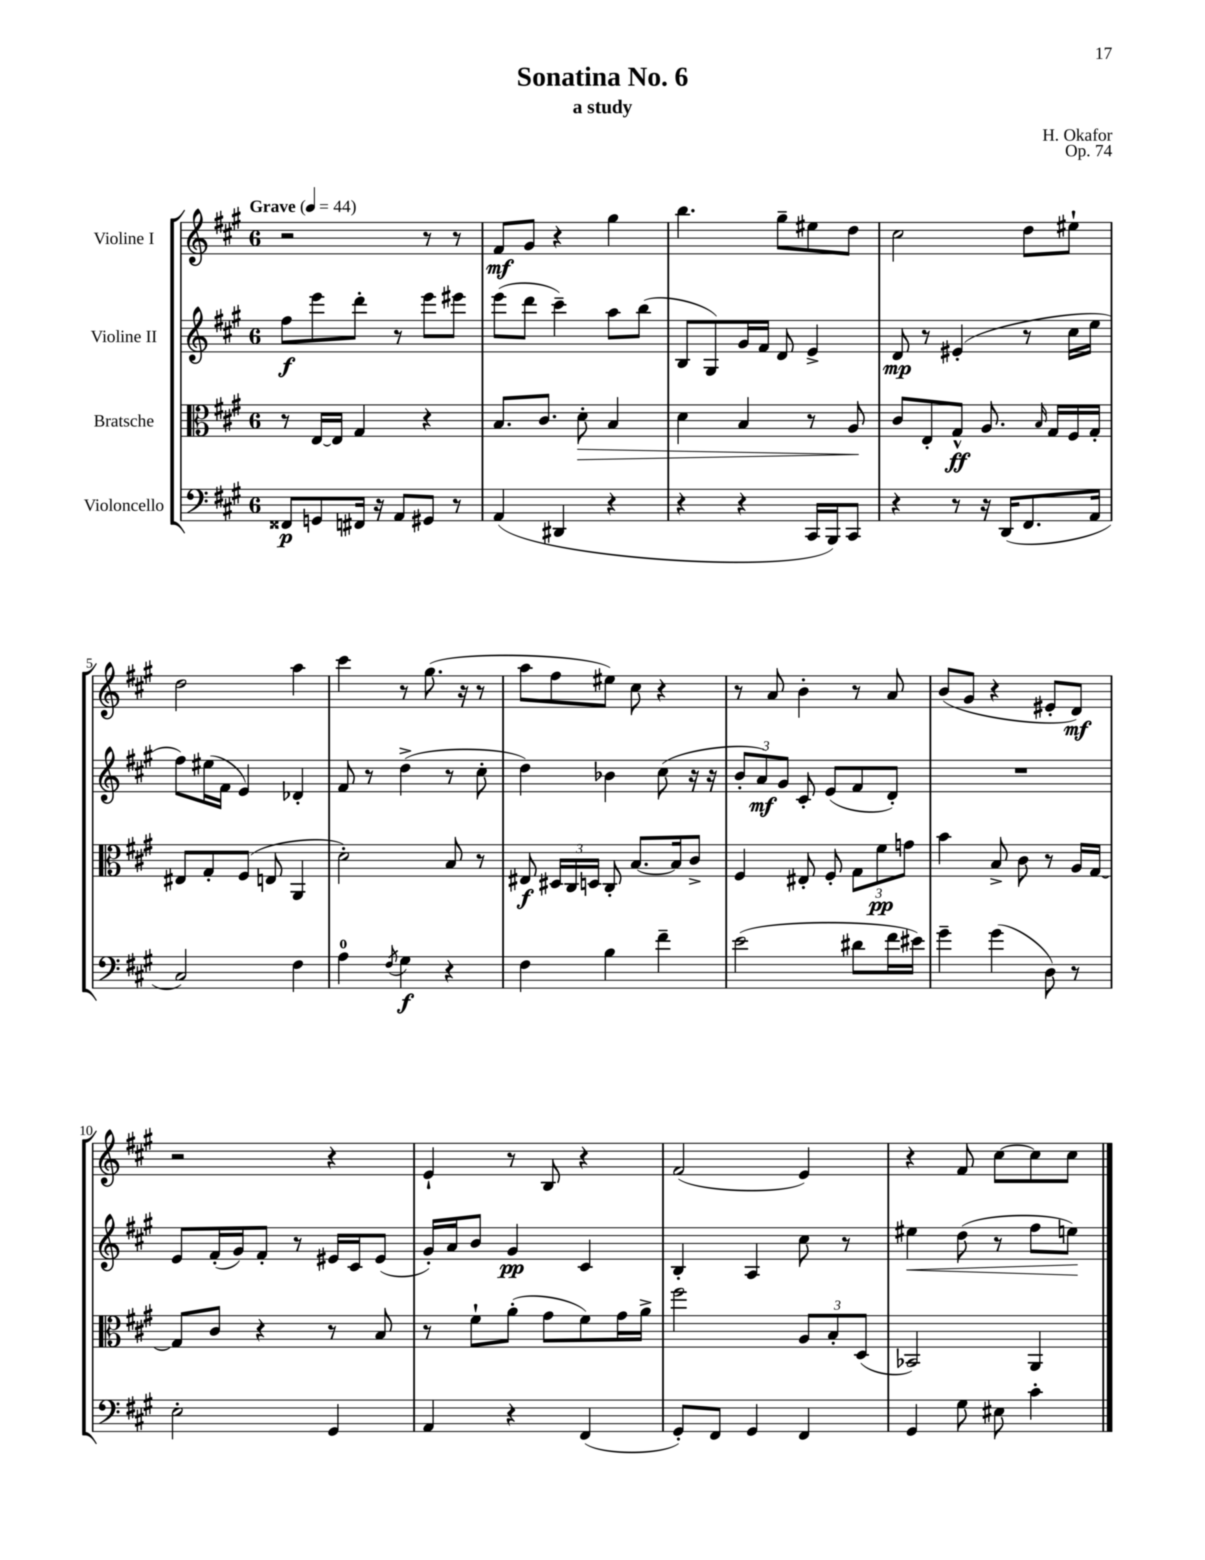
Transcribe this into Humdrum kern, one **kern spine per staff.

**kern	**kern	**kern	**kern
*staff4	*staff3	*staff2	*staff1
*clefF4	*clefC3	*clefG2	*clefG2
*k[f#c#g#]	*k[f#c#g#]	*k[f#c#g#]	*k[f#c#g#]
*M6/8	*M6/8	*M6/8	*M6/8
*MM44	*MM44	*MM44	*MM44
8FF##	8r	8ff#	2r
8GG	[16E	8eee	.
.	16E]	.	.
16FF#	4G#	8ddd'	.
16r	.	.	.
8AA	.	8r	.
8GG#	4r	8eee	8r
8r	.	8eee#	8r
=	=	=	=
(4AA	8.B	(8eee	8f#
.	.	8ddd	8g#
.	8.c#	.	.
4DD#	.	4ccc#~)	4r
.	8d'	.	.
4r	4B	8aa	4gg#
.	.	(8bb	.
=	=	=	=
4r	4d	8B	4.bb
.	.	8G#)	.
4r	4B	16g#	.
.	.	16f#	.
.	.	8d	8gg#~
16CC#	8r	4e^	8ee#
16BBB)	.	.	.
8CC#	8A	.	8dd
=	=	=	=
4r	8c#	8d	2cc#
.	8E'	8r	.
8r	8G#^^	(4e#'	.
16r	8.A	.	.
(16DD	.	.	.
8.FF#	.	8r	8dd
.	16qqB	.	.
.	16G#	.	.
.	16F#	16cc#	8ee#`
16AA	16G#'	16ee	.
=	=	=	=
2C#)	8E#	8ff#)	2dd
.	8G#'	(16ee#	.
.	.	16f#	.
.	(8F#	4e)	.
.	8E	.	.
4F#	4AA	4d-'	4aa
=	=	=	=
4A	2d')	8f#	4ccc#
.	.	8r	.
8qF#	.	.	.
4G#	.	(4dd^	8r
.	.	.	(8.gg#
4r	8B	8r	.
.	.	.	16r
.	8r	8cc#'	8r
=	=	=	=
4F#	8E#	4dd)	8aa
.	24D#	.	8ff#
.	24C#	.	.
.	24D	.	.
4B	8C#'	4b-	8ee#)
.	[8.B	.	8cc#
4f#~	.	(8cc#	4r
.	16B]	.	.
.	8c#^	16r	.
.	.	16r	.
=	=	=	=
(2e	4F#	12b'	8r
.	.	12a)	.
.	.	.	8a
.	.	12g#	.
.	8E#'	8c#'	4b'
.	8F#'	(8e	.
8d#	12G#	8f#	8r
.	12f#	.	.
16f#	.	8d')	8a
.	12g	.	.
16e#)	.	.	.
=	=	=	=
4g#~	4b	2.r	(8b
.	.	.	8g#
(4g#	8B^	.	4r
.	8c#	.	.
8D)	8r	.	8e#'
8r	16A	.	8d)
.	[16G#	.	.
=	=	=	=
2E'	8G#]	8e	2r
.	8c#	(16f#'	.
.	.	16g#)	.
.	4r	8f#'	.
.	.	8r	.
4GG#	8r	16e#	4r
.	.	16c#	.
.	8B	(8e#	.
=	=	=	=
4AA	8r	16g#')	4e`
.	.	16a	.
.	8f#`	8b	.
4r	(8a'	4g#	8r
.	8g#	.	8B
(4FF#	8f#)	4c#	4r
.	16g#	.	.
.	16a^	.	.
=	=	=	=
8GG#')	2ff#	4B'	(2f#
8FF#	.	.	.
4GG#	.	4A	.
4FF#	12A	8cc#	4e)
.	12B'	.	.
.	.	8r	.
.	(12D	.	.
=	=	=	=
4GG#	2BB-)	4ee#	4r
8G#	.	(8dd	8f#
8E#	.	8r	[8cc#
4c#'	4AA	8ff#	8cc#]
.	.	8ee)	8cc#
==	==	==	==
*-	*-	*-	*-
